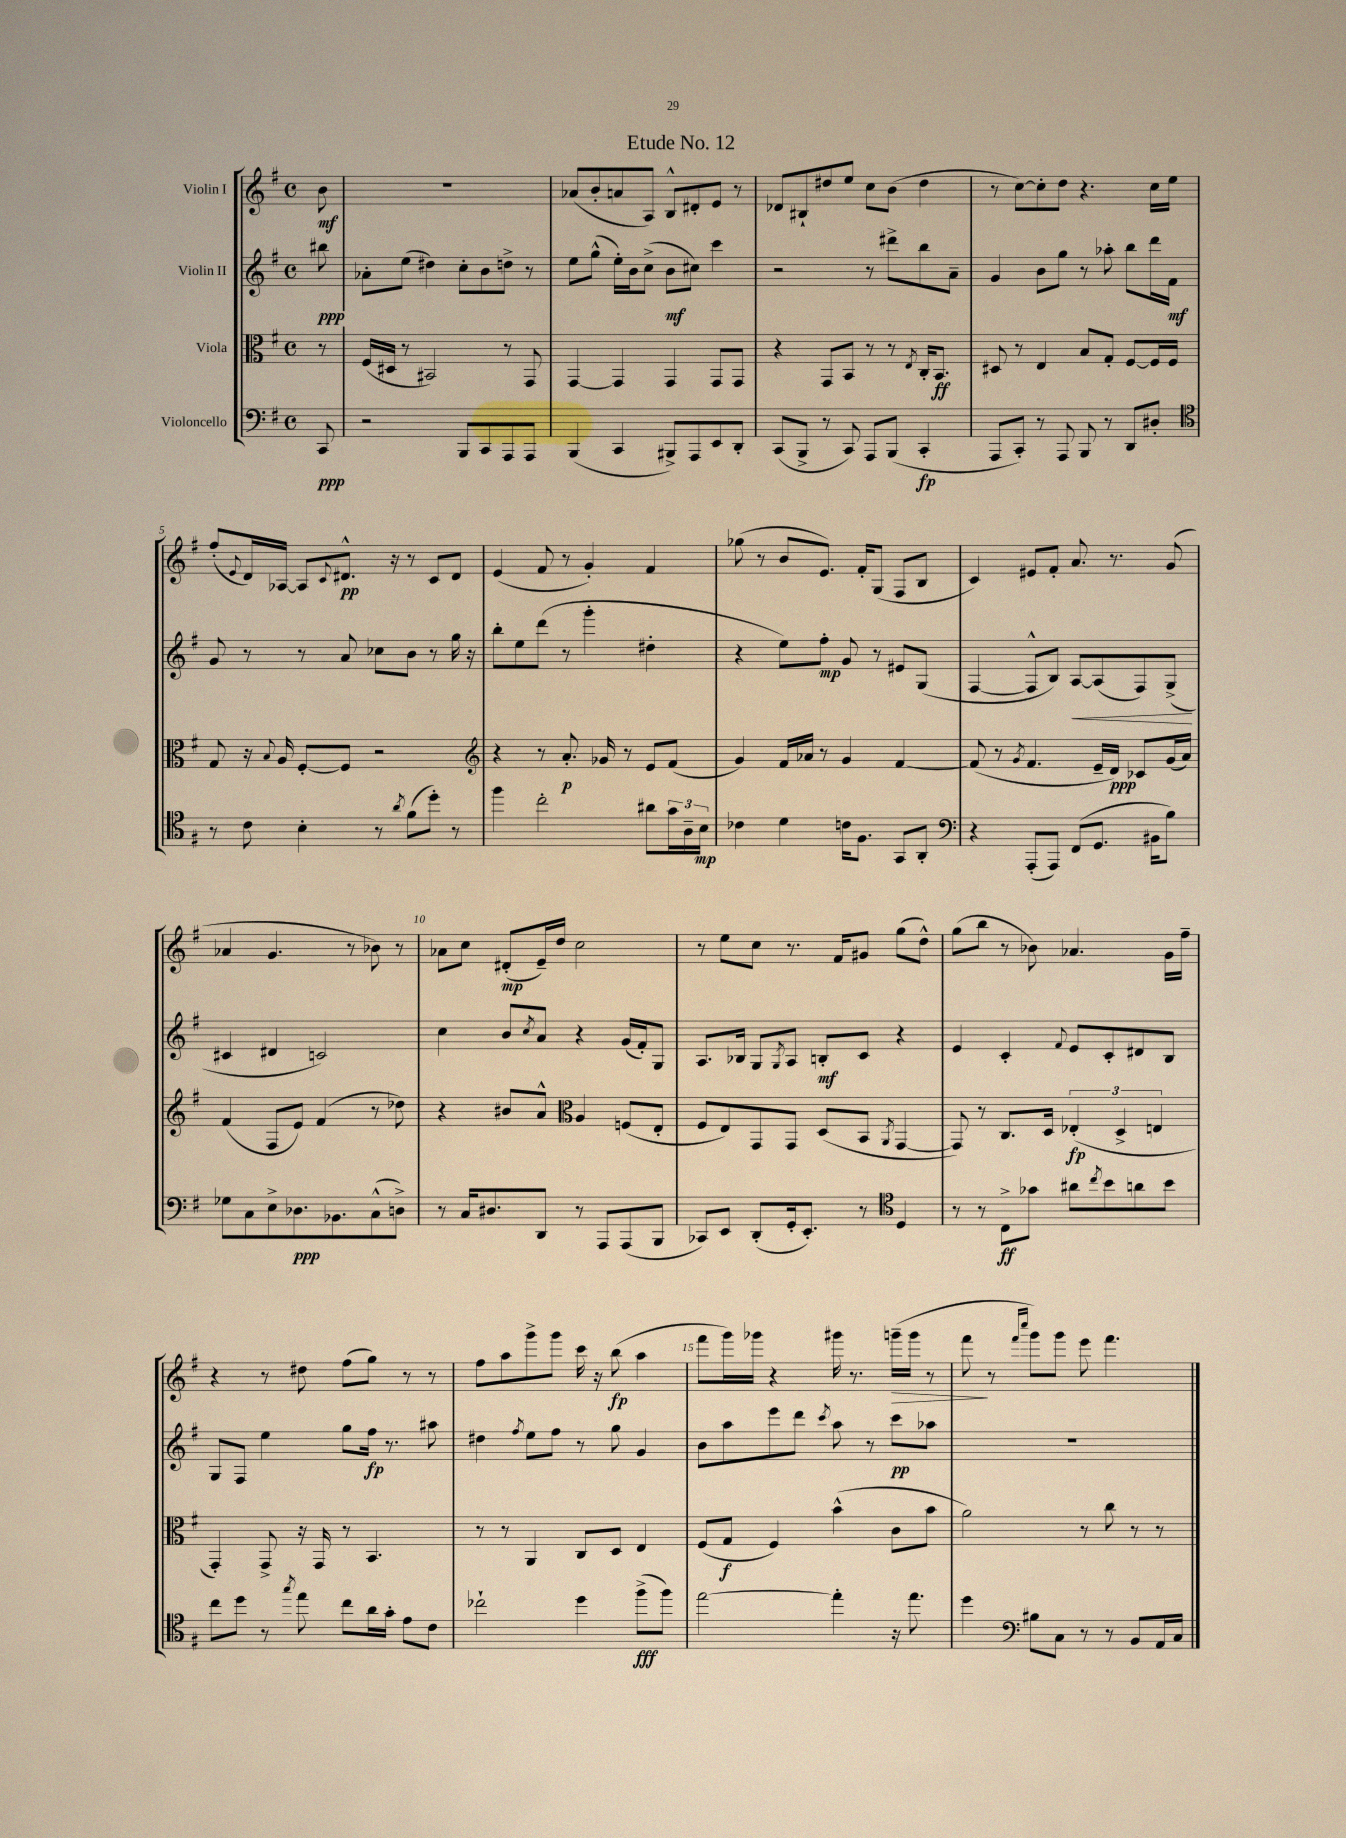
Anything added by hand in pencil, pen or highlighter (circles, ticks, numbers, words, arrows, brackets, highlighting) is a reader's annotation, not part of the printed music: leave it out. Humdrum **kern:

**kern	**kern	**kern	**kern
*staff4	*staff3	*staff2	*staff1
*clefF4	*clefC3	*clefG2	*clefG2
*k[f#]	*k[f#]	*k[f#]	*k[f#]
*M4/4	*M4/4	*M4/4	*M4/4
*met(c)	*met(c)	*met(c)	*met(c)
8CC/	8r	8bb#\	8b\
=	=	=	=
2r	(16F#/LL	8a-'\L	1r
.	16D#/JJ	.	.
.	8r	(8ee\J	.
.	2BB#/)	4dd#\)	.
8BBB/L	.	8cc'\L	.
8CC/	.	8b\	.
8AAA/	8r	8dd^\J	.
8AAA/J	8GG/	8r	.
=	=	=	=
(4BBB/	[4GG/	8ee\L	(8a-/L
.	.	(8gg^^\J	8b'/
4CC/	4GG/]	16ee'\LL)	8a/
.	.	16b\J	.
.	.	(8cc^\J	8A/J)
8BBB#^/L)	4GG/	8b\L	8B^^/L
8AAA/	.	8cc#\J)	8d#'/
8EE/	8GG/L	4ccc\	8e/J
8DD'/J	8GG/J	.	8r
=	=	=	=
(8CC/L	4r	2r	8d-/L
8BBB^/J	.	.	8B#`/
8r	8GG/L	.	8dd#/
8CC/)	8BB/J	.	8ee/J
8AAA/L	8r	8r	8cc\L
(8BBB/J	8r	8ddd#^\L	(8b\J
.	8qE/	.	.
4CC'/	16C'/LK	8bb\	4dd#\
.	8.BB/J	.	.
.	.	8a~\J	.
=	=	=	=
8AAA/L	8D#/	4g/	8r
8CC'/J)	8r	.	[8cc\L)
8r	4E/	8b\L	8cc'\]
8AAA/	.	8gg\J	8dd\J
8BBB/	8B/L	8r	4.r
8r	8G'/J	8aa-'\	.
8DD/L	[8F#/L	8bb\L	.
8D#'/J	16F#/]L	16ddd\L	16cc\LL
.	16F#/JJ	16f#\JJ	16ee\JJ
=	=	=	=
*clefC4	*	*	*
8r	8G/	8g/	(8ff#'/L
.	.	.	8qqe/
8c\	16r	8r	16d/L)
.	8qqB/	.	.
.	16A/	.	[16A-/JJ
4B'\	[8F#'/L	8r	8A-/]L
.	.	.	8qqc/
.	8F#/]J	8a/	8.d#^^/J
8r	2r	8cc-\L	.
.	.	.	16r
8qa/	.	.	.
(8f#\L	.	8b\J	8r
8dd'\J)	.	8r	8c/L
8r	.	16gg\	8d#/J
.	.	16r	.
=	=	=	=
*	*clefG2	*	*
4ff#\	4r	8bb'\L	(4e/
.	.	8ee\	.
2cc'\	8r	(8ddd\J	8f#/
.	8.a'/	8r	8r
.	.	4ggg'\	4g'/)
.	16g-/	.	.
.	8r	.	.
8a#\L	8e/L	4dd#'\	4f#/
24g\L	(8f#/J	.	.
24A~\	.	.	.
24B\JJ	.	.	.
=	=	=	=
4c-\	4g/)	4r	(8gg-\
.	.	.	8r
4d\	16f#/LL	8ee\L)	8b/L
.	16a-/JJ	.	.
.	8r	8ff#'\J	8.e/J)
16c\LK	4g/	8g/	.
8.F#\J	.	.	16f#'/LK
.	.	8r	(8G/J
8GG/L	[4f#/	8e#/L	8F#/L
8AA'/J	.	(8G/J	8B/J
=	=	=	=
*clefF4	*	*	*
4r	(8f#/]	[4F#/	4c/)
.	8r	.	.
.	8qg/	.	.
(8AAA'/L	4.f#/	8F#^^/]L	8e#/L
8AAA/J)	.	8B/J)	8f#'/J
(8FF#/L	.	[8A/L	8.a/
8.GG/J	16e~/LL	(8A/]	.
.	16d/JJ)	.	8.r
.	8c-/L	8F#/)	.
16BB#\LK	.	.	.
8B\J)	(16g/L	(8G^/J	(8g/
.	16a/JJ)	.	.
=	=	=	=
8G-\L	(4f#/	4c#/	4a-/
8C\	.	.	.
8E^\	8F#/L	4d#/	4.g/
8.D-\	8e/J)	.	.
.	(4f#/	2c/)	.
8.BB-\	.	.	.
.	.	.	8r
(8C^^\	8r	.	8b-\)
8D^\J)	8dd-\)	.	8r
=	=	=	=
8r	4r	4cc\	8a-\L
16C/LK	.	.	8cc\J
8.D#/	.	.	.
.	8b#/L	8b/L	(8d#'/L
.	.	8qcc/	.
8DD/J	8a^^/J	8a/J	16e~/L)
.	.	.	16dd/JJ
*	*clefC3	*	*
8r	4A/	4r	2cc\
8AAA/L	.	.	.
(8AAA/	(8F/L	(16g/LL	.
.	.	16f#'/J)	.
8BBB/J	8E'/J	8G/J	.
=	=	=	=
8CC-/L)	8F#/L	8.A/L	8r
8EE/J	8E/)	.	8ee\L
.	.	16B-/Jk	.
(8DD'/L	8GG/	8G/L	8cc\J
.	.	8qG/	.
16GG'/k	8GG/J	8A/J	8.r
8.EE'/J)	.	.	.
.	(8D/L	8B'/L	.
.	.	.	16f#/LK
8r	8BB/J	8c/J	8g#/J
*clefC4	*	*	*
.	8qAA/	.	.
4D/	[4GG/	4r	(8gg\L
.	.	.	8dd^^\J)
=	=	=	=
8r	8GG/])	4e/	(8gg\L
8r	8r	.	8bb\J
8C^\L	8.C/L	4c'/	8r
8g-\J	.	.	8b-\)
.	16D/Jk	.	.
.	.	8qqf#/	.
8a#\L	(6E-'/	8e/L	4.a-/
8qcc/	.	.	.
8b\	.	8c'/	.
.	6D^/	.	.
8a\	.	8d#/	.
.	6E/	.	.
8b\J	.	8B/J	16g\LL
.	.	.	16ff#~\JJ
=	=	=	=
8cc\L	4GG'/)	8G/L	4r
8dd\J	.	8F#/J	.
8r	8GG^/	4ee\	8r
8qgg/	.	.	.
8ee\	16r	.	8dd#\
.	16GG/	.	.
8cc\L	8r	8gg\L	(8ff#\L
16a\L	4.BB/	16ff#\Jk	8gg\J)
16g'\JJ	.	8.r	.
8e\L	.	.	8r
8c\J	.	8aa#\	8r
=	=	=	=
2cc-`\	8r	4dd#\	8ff#\L
.	8r	.	8aa\
.	.	8qff#/	.
.	4AA/	8ee\L	8ggg^\
.	.	8ff#\J	8ggg\J
4dd\	8C/L	8r	16ccc\
.	.	.	16r
.	8D/J	8gg\	(8bb\
(8ff#^\L	4E/	4g/	4aa\
8ff#\J)	.	.	.
=	=	=	=
[2ee\	(8F#/L	8b\L	8fff#\L
.	8G/J	8aa\	16ggg\L)
.	.	.	16ggg-\JJ
.	4F#/)	8eee\	4r
.	.	8ddd\J	.
.	.	8qccc/	.
4ee'\]	(4b^^\	8aa\	16ggg#\
.	.	.	8.r
.	.	8r	.
16r	8c\L	8ccc\L	(16ggg~\LL
8.ee\	.	.	16ggg\JJ
.	8b\J	8aa-\J	8r
=	=	=	=
4dd\	2a\)	1r	8fff#\
.	.	.	8r
*clefF4	*	*	*
.	.	.	16qqfff#/LL
.	.	.	16qqcccc/JJ
8B#\L	.	.	8ggg\L)
8C\J	.	.	8ggg\J
8r	8r	.	8eee\
8r	8cc\	.	4.fff#\
8BB/L	8r	.	.
16AA/L	8r	.	.
16C/JJ	.	.	.
==	==	==	==
*-	*-	*-	*-
